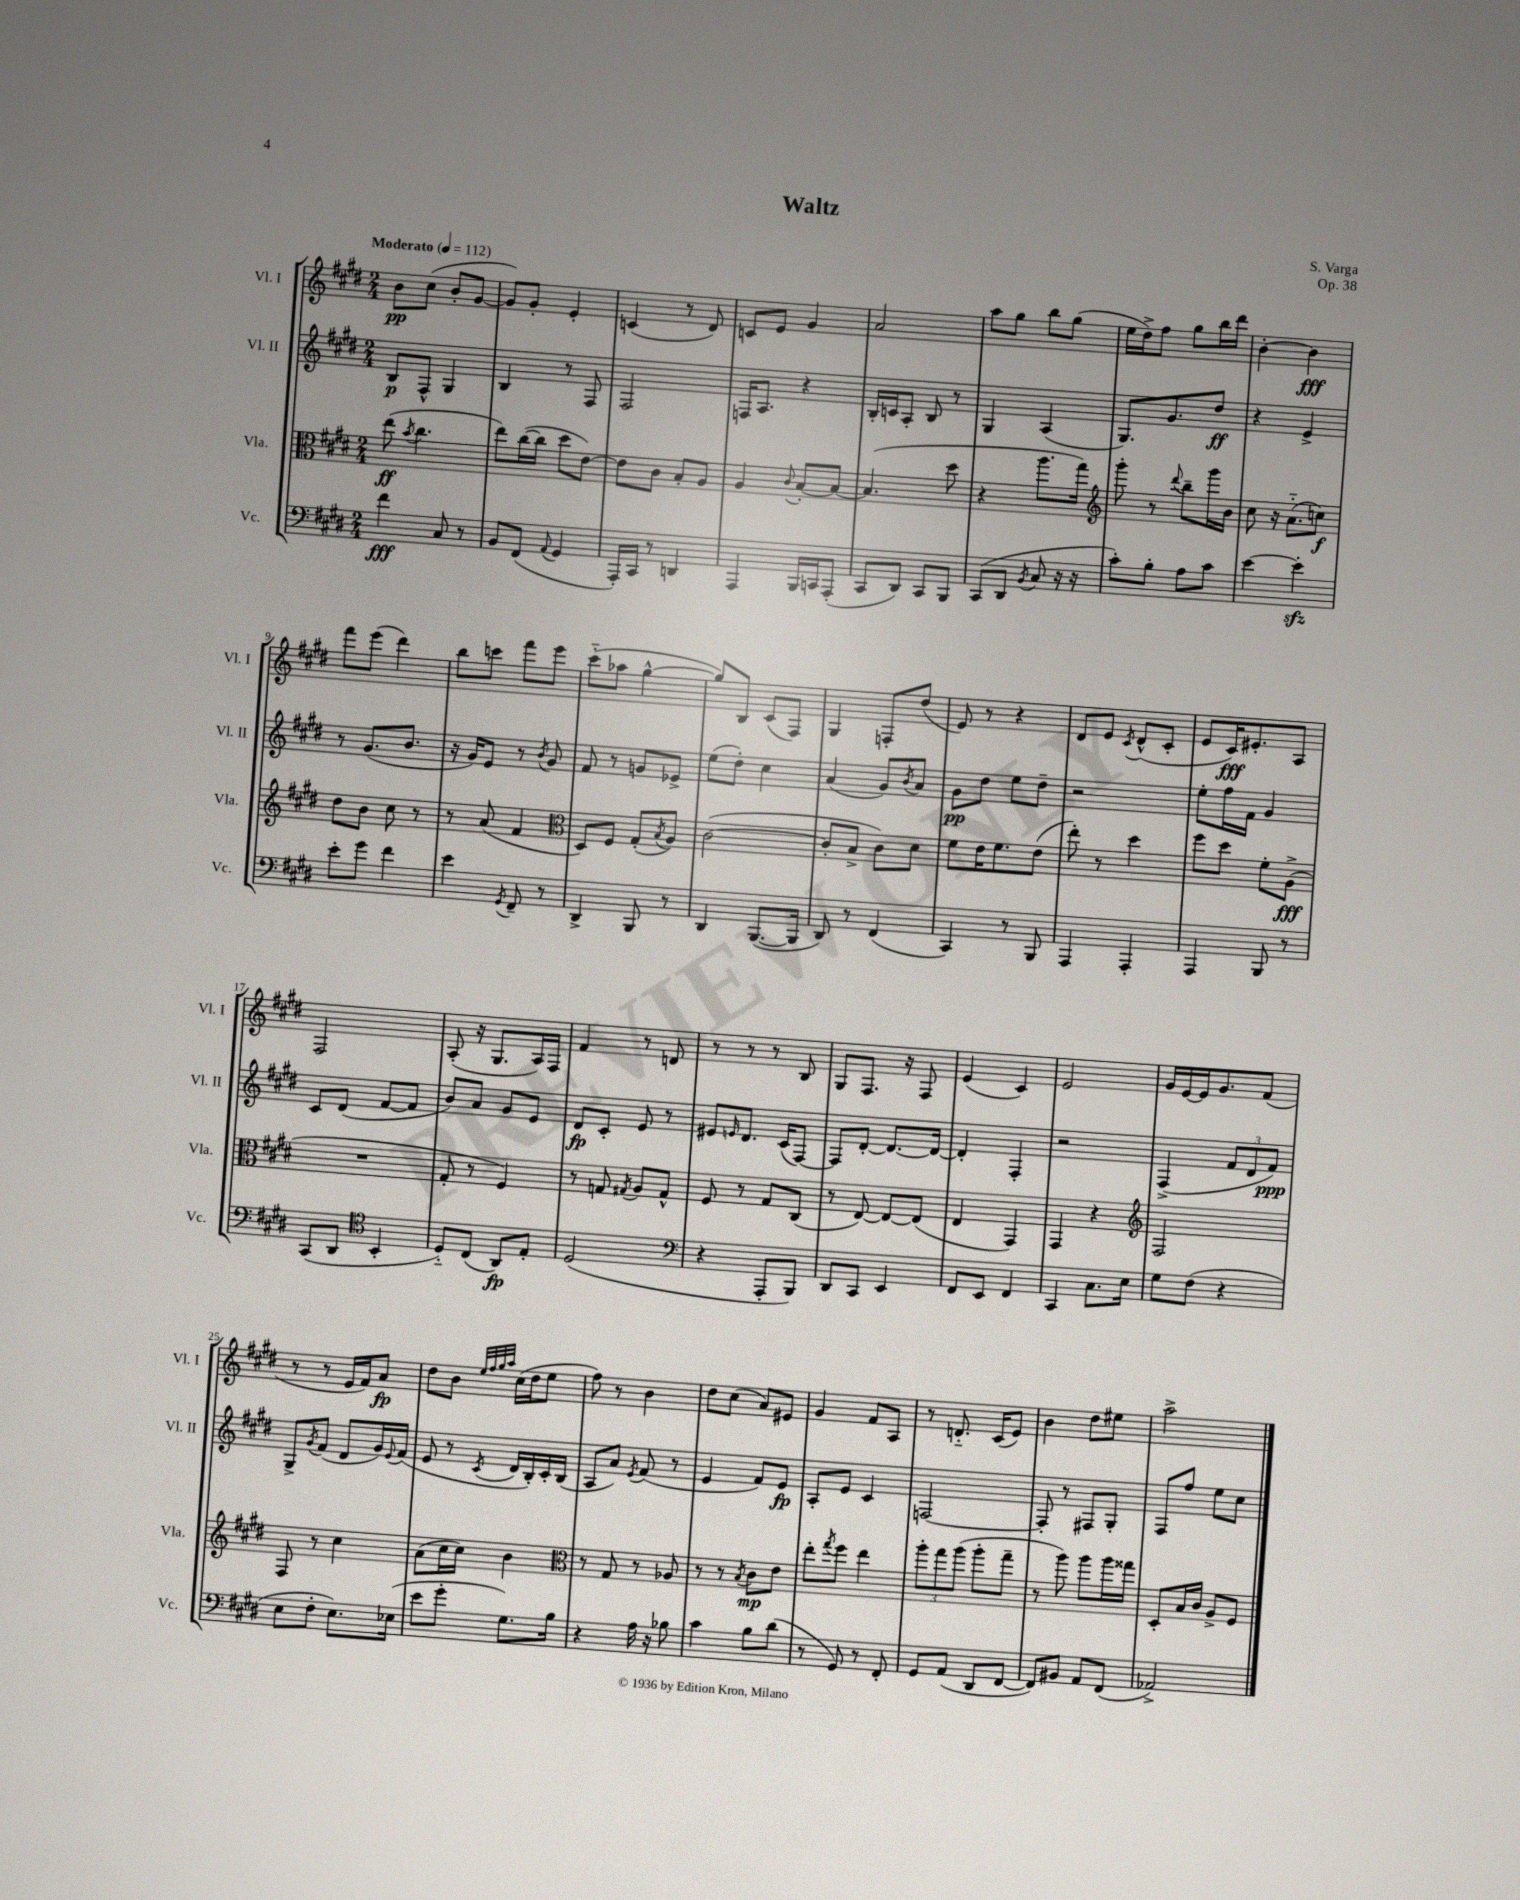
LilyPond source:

\header { title = "Waltz" composer = "S. Varga" opus = "Op. 38" }
<<
\new StaffGroup <<
\new Staff = "s0" \with { instrumentName = "Vl. I" shortInstrumentName = "Vl. I" } {
    \clef treble \key e \major \numericTimeSignature \time 2/4 \tempo "Moderato" 4 = 112
    b'8\pp cis''8( b'8-. gis'8~ |
    gis'8) gis'8-. e'4-. |
    c'4( r8 dis'8) |
    c'8 e'8 gis'4 |
    a'2 |
    a''8 gis''8 b''8 gis''8( |
    e''16 dis''16->) fis''8 gis''8 b''16 dis'''16 |
    b'4~-. b'4\fff |
    fis'''8 e'''8( dis'''4) |
    b''8 c'''8 fis'''8 e'''8 |
    cis'''8-_( aes''8 gis''4~-^ |
    gis''8) b8 cis'8( fis8) |
    gis4 f8-. dis''8( |
    e'8) r8 r4 |
    dis'8 e'8 \acciaccatura { cis'8 } dis'8-^( cis'8-. |
    e'8 cis'16\fff) eis'8.-. a8 |
    fis2 |
    a8-.( r16 gis8. a16) fis16 |
    fis'4 r8 d'8 |
    r8 r8 r8 b8 |
    gis8 fis8. r16 fis8 |
    e'4( cis'4) |
    e'2 |
    gis'16 e'16~ e'16 gis'8. fis'8( |
    r8 r8 e'16 fis'16) a'8\fp |
    dis''8 b'8 \grace { e''32 fis''32 gis''32 a''32 } cis''16( dis''16 e''8 |
    fis''8) r8 b'4 |
    dis''8 cis''8( a'8) eis'8 |
    gis'4 fis'8 a8 |
    r8 d'8.-_ cis'16( e'8) |
    b'4 dis''8 eis''8 |
    a''2-> \bar "|." |
}
\new Staff = "s1" \with { instrumentName = "Vl. II" shortInstrumentName = "Vl. II" } {
    \clef treble \key e \major \numericTimeSignature \time 2/4
    b8\p fis8-^ gis4 |
    b4 r8 fis8 |
    fis2 |
    f16 a8. r4 |
    b16-. c'16 a8-. b8 r8 |
    gis4 a4( |
    gis8.) gis'8. dis''8\ff |
    r4 e'4-> |
    r8 gis'8.( b'8. |
    r16 gis'16) e'8 r8 \acciaccatura { b'8 } gis'8 |
    fis'8 r8 g'8 ees'8-> |
    e''8( dis''8-.) cis''4 |
    a'4( gis'8) \acciaccatura { b'8 } a'8 |
    gis'8\pp dis''8 e''8 dis''8-- |
    r2 |
    e''8-. fis''16 fis'16 gis'4 |
    cis'8 dis'8( fis'8~ fis'8 |
    b'8) a'8 gis'8 e'8 |
    dis'8\fp cis'8-. e'8 r8 |
    eis'8 \grace { e'16 } dis'8. cis'16( fis8~) |
    fis8 dis'8~-. dis'8.~ dis'16~ |
    dis'4-. fis4-. |
    r2 |
    fis4->( \tuplet 3/2 { fis'8 dis'8 fis'8\ppp) } |
    gis8-> \acciaccatura { gis'8 } fis'8( dis'8 gis'16) \appoggiatura { e'8 } fis'16( |
    e'8 r8 \acciaccatura { cis'8 } dis'16 b16-.) cis'16-. b16( |
    a8 a'8) \acciaccatura { e'8 } fis'8( r8 |
    e'4 fis'8) e'8\fp |
    a8-. e'8 cis'4 |
    f2~ |
    f8-. r8 fis8 gis8-. |
    fis8 fis''8 e''8 cis''8 \bar "|." |
}
\new Staff = "s2" \with { instrumentName = "Vla." shortInstrumentName = "Vla." } {
    \clef alto \key e \major \numericTimeSignature \time 2/4
    e''8\ff( \acciaccatura { b'8 } cis''4. |
    e''8) cis''16~( cis''16 dis''8 e'8~) |
    e'8 cis'8 b8-. a8 |
    a4 \appoggiatura { cis'8 } b8~-. b8~ |
    b4.( dis''8 |
    r4 a''8. gis''16) |
    \clef treble gis'''8-. r8 \appoggiatura { dis'''8 } b''8-- gis'''16 b'16 |
    cis''8 r16 a'8.-_( c''8\f) |
    dis''8 b'8 cis''8 r8 |
    r8 a'8( fis'4 |
    \clef alto dis8) fis8 gis8-.( \acciaccatura { b8 } a8) |
    cis'2~( |
    cis'8-. b8-> cis'8) dis'8 |
    fis'8 e'16 fis'8. e'8( |
    e''8-.) r8 dis''4 |
    fis''8 dis''8 fis'8-. a8->\fff( |
    R2 |
    gis8-. r8 fis4) |
    r8 g8 \acciaccatura { gis8 } a8 gis8-^ |
    fis8 r8 gis8 cis8( |
    r8 e8~) e8~ e8( |
    e4 gis,4) |
    gis,4 r4 |
    \clef treble fis2 |
    fis8 r8 cis''4 |
    a'8( cis''16 cis''16) b'4 |
    \clef alto r8 gis8 r8 aes8 |
    r8 r8 \acciaccatura { b8 } cis'8\mp e'8 |
    e''8-. \acciaccatura { gis''8 } fis''8 e''4 |
    \tuplet 3/2 { a''8-. gis''8 a''8( } a''8-. gis''8-- |
    r8 a''8) a''8 a''16 gisis''16 |
    dis8-. b16 cis'16 a8-> fis8 \bar "|." |
}
\new Staff = "s3" \with { instrumentName = "Vc." shortInstrumentName = "Vc." } {
    \clef bass \key e \major \numericTimeSignature \time 2/4
    fis'4\fff cis8 r8 |
    b,8 fis,8( \appoggiatura { a,8 } gis,4 |
    a,,16-.) cis,16 r8 d,4 |
    a,,4 b,,16 c,16 a,,8-.( |
    cis,8 dis,8) cis,8 b,,8 |
    cis,8( dis,8 \acciaccatura { b,8 } cis8 r16 r16 |
    cis'8-.) b8-. a8 cis'8 |
    e'4~ e'4-.\sfz |
    e'8-. gis'8 fis'4 |
    e'4 \acciaccatura { gis,8 } fis,8-- r8 |
    dis,4-> b,,8 r8 |
    dis,4 b,,8.~( b,,16 |
    dis,8) r8 fis,4( |
    cis,4) r8 b,,8 |
    a,,4 a,,4-. |
    a,,4 b,,8 r8 |
    cis,8( dis,8 \clef tenor b,4-. |
    dis8-_) cis8( a,8\fp) e8-. |
    dis2( |
    \clef bass r4 a,,8-. b,,8) |
    dis,8 cis,8 e,4 |
    fis,8 e,8 fis,4 |
    cis,4 cis8. e16 |
    gis8 fis8( r4 |
    e8 fis8-. e8.) ees16( |
    e'8 gis'8-. gis8.) b16 |
    r4 a16 r16 bes8 |
    cis'4 b8 dis'8( |
    r8 gis,8) r8 fis,8-. |
    gis,8 a,8( dis,8 fis,8~ |
    fis,8) bis,8 a,8 fis,8( |
    aes,2->) \bar "|." |
}
>>
>>
